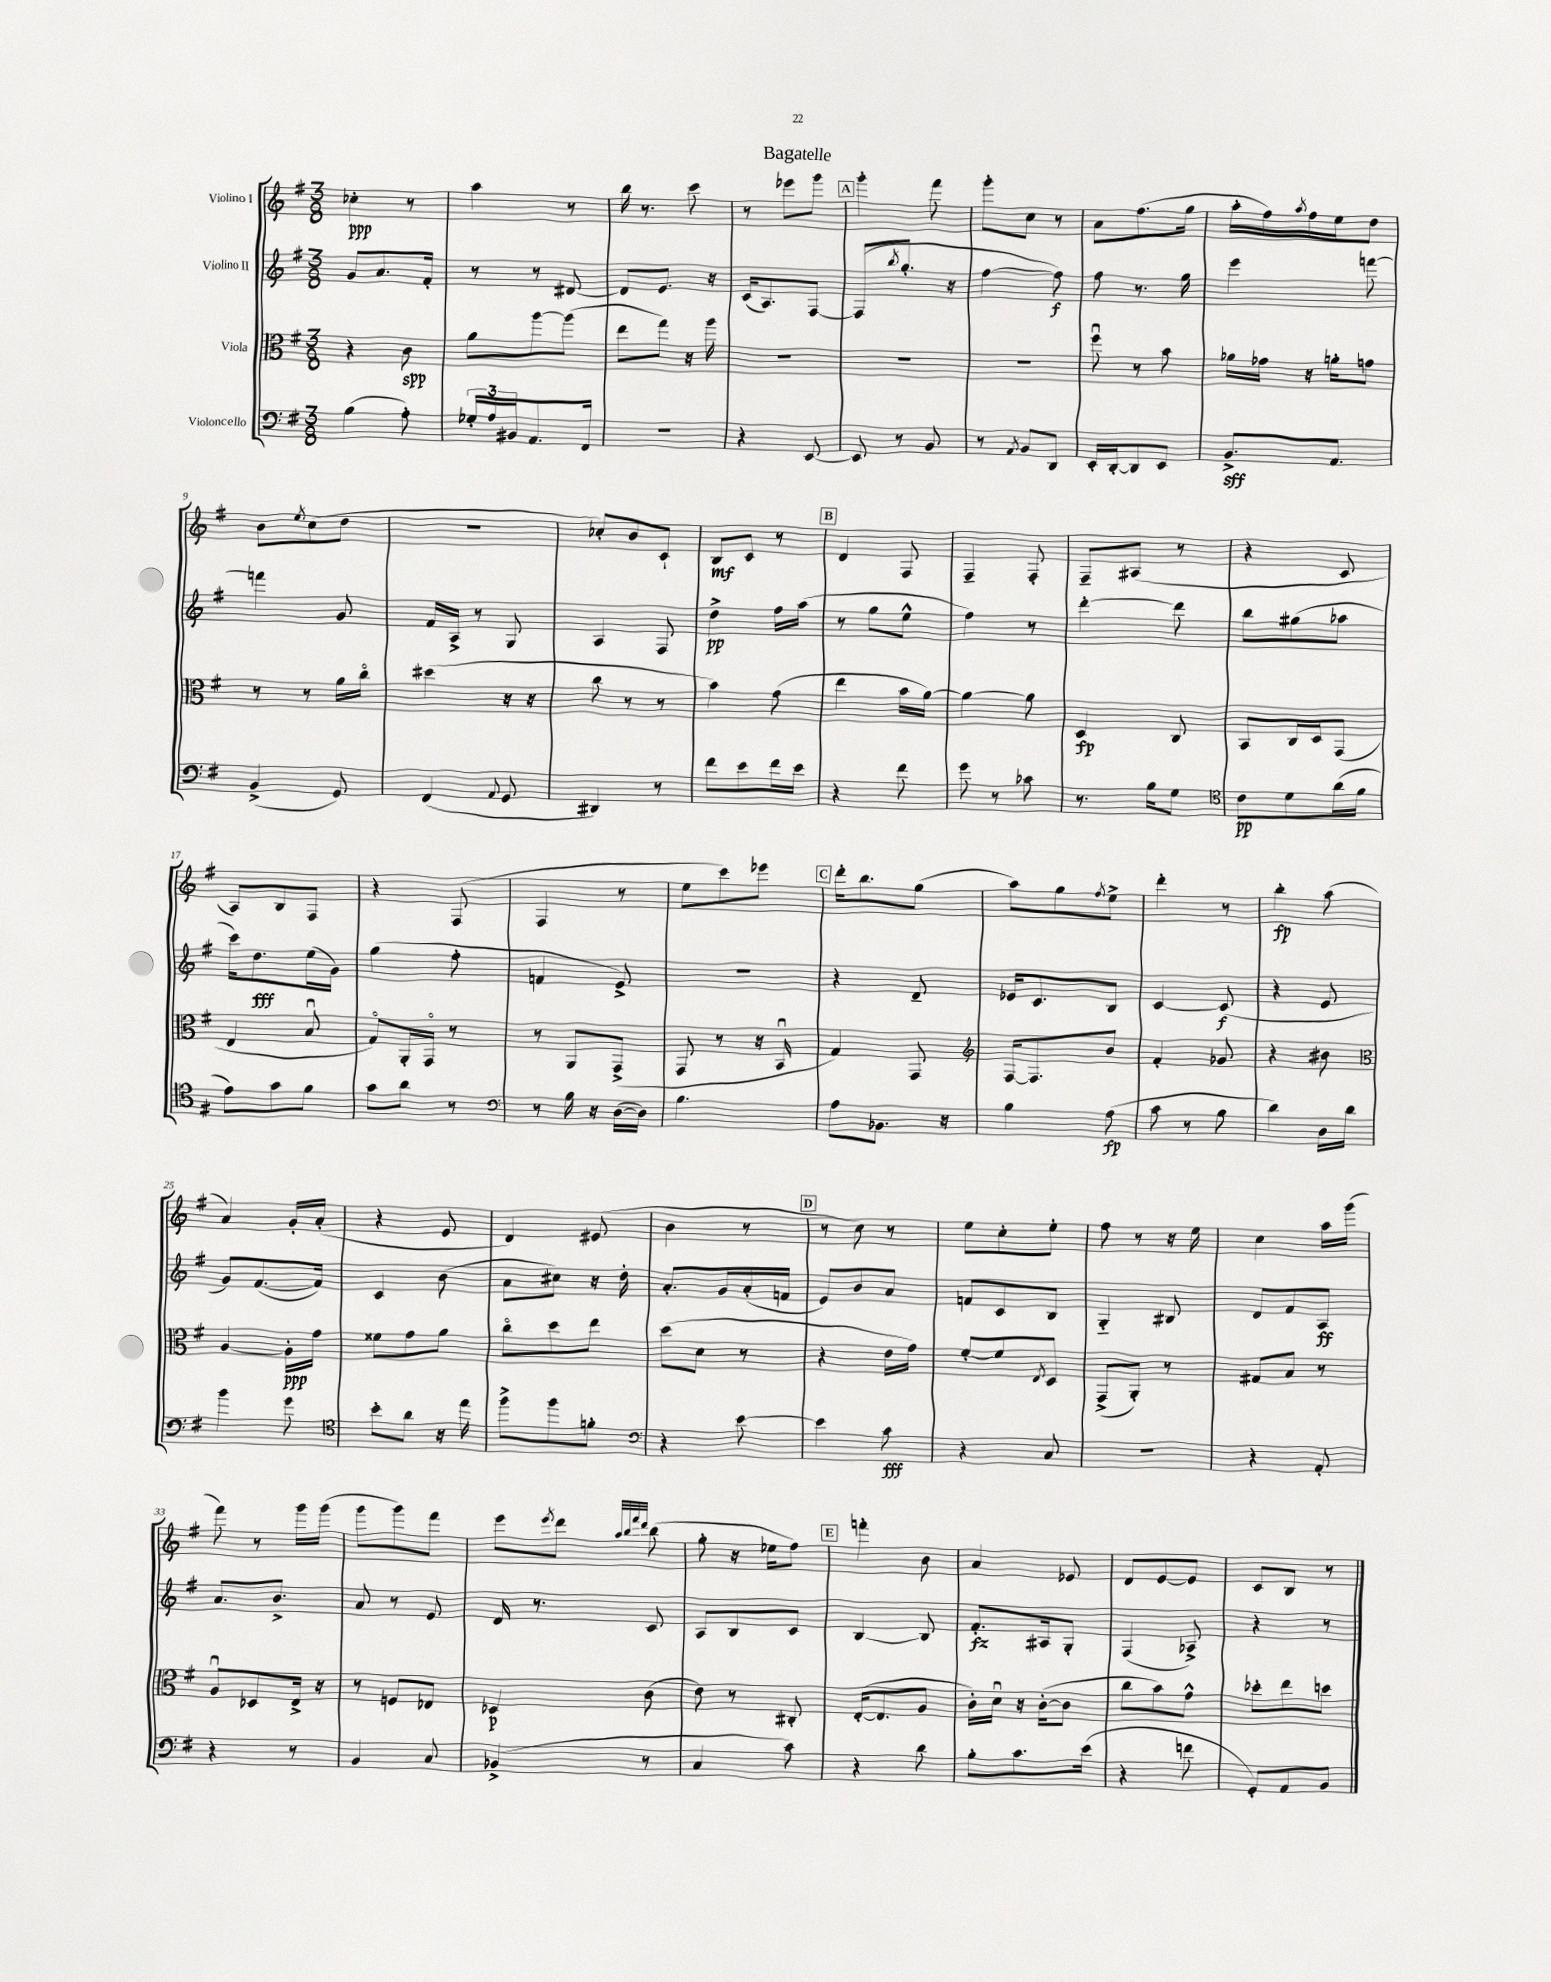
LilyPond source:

\header { title = "Bagatelle" }
<<
\new StaffGroup <<
\new Staff = "s0" \with { instrumentName = "Violino I" } {
    \clef treble \key g \major \numericTimeSignature \time 3/8
    ces''4-.\ppp r8 |
    a''4 r8 |
    b''16 r8. c'''8 |
    r8 ees'''8 g'''8 |
    \mark \markup { \box "A" } g'''4-. fis'''8 |
    g'''8-. c''8 r8 |
    a'8 fis''8.( g''16 |
    a''16-. fis''16) \acciaccatura { a''8 } fis''16 e''16 d''8 |
    b'8 \acciaccatura { e''8 } c''8( d''8 |
    R4. |
    ces''8-.) b'8 c'8-! |
    b8\mf c'8 r8 |
    \mark \markup { \box "B" } d'4 fis8 |
    fis4-- fis8-. |
    fis8-- ais8( r8 |
    r4 c'8 |
    a8) b8 fis8 |
    r4 fis8( |
    fis4 r8 |
    e''8 c'''8) ees'''8 |
    \mark \markup { \box "C" } d'''16-. b''8. g''8( |
    a''8) g''8 \acciaccatura { fis''8 } e''8-> |
    d'''4-. r8 |
    b''4-.\fp a''8( |
    a'4) g'16-. a'16-.( |
    r4 e'8 |
    d'4) eis'8( |
    b'4 r8 |
    \mark \markup { \box "D" } r8 c''8) r8 |
    e''8 c''8-. e''8-. |
    fis''8 r8 r16 e''16 |
    c''4 a''16 g'''16( |
    fis'''8) r8 g'''16 g'''16( |
    g'''8 g'''8) fis'''8 |
    e'''8 \acciaccatura { e'''8 } d'''8 \grace { a''32 b''32 fis'''32 d'''32 } b''8( |
    g''8-. r16 ees''16 fis''8) |
    \mark \markup { \box "E" } f'''4-. b'8 |
    a'4 ees'8 |
    d'8 e'8~ e'8 |
    c'8 b8 r8 \bar "|." |
}
\new Staff = "s1" \with { instrumentName = "Violino II" } {
    \clef treble \key g \major \numericTimeSignature \time 3/8
    g'8 a'8. fis'16-. |
    r8 r8 dis'8~ |
    dis'8 e'8. r16 |
    c'16( a8.) fis8~ |
    \mark \markup { \box "A" } fis8( \acciaccatura { b''8 } g''8.-. r16 |
    fis''4~ fis''8\f) |
    fis''8 r8. g''16 |
    e'''4 f'''8~ |
    f'''4 g'8 |
    fis'16 a16-> r8 g8 |
    a4 fis8 |
    d''4->\pp fis''16 a''16( |
    \mark \markup { \box "B" } r8 g''8 e''8-^ |
    fis''4) r8 |
    d'''4~-. d'''8 |
    b''8 gis''8( aes''8 |
    c'''16) d''8.\fff e''16( g'16) |
    g''4( fis''8-. |
    f'4 e'8->) |
    R4. |
    \mark \markup { \box "C" } r4 d'8-- |
    ees'16 c'8. b8 |
    c'4~ c'8\f( |
    r4 e'8 |
    g'8) fis'8.~( fis'16) |
    c'4 b'8( |
    a'8 cis''8) r16 d''16-. |
    a'8.-. g'16 a'16-.( f'16 |
    \mark \markup { \box "D" } e'8) b'8 a'8 |
    f'8 c'8 b8 |
    g4-_ bis8 |
    d'8 fis'8 a8\ff |
    a'8. b'8.-> |
    a'8 r8 e'8 |
    d'16 r8. c'8 |
    a8 b8 c'8 |
    \mark \markup { \box "E" } b4~ b8 |
    fis'8.-.\fz ais16 g8-. |
    fis4( aes8->) |
    r4 r8 \bar "|." |
}
\new Staff = "s2" \with { instrumentName = "Viola" } {
    \clef alto \key g \major \numericTimeSignature \time 3/8
    r4 c'8\spp |
    a'8 a''8~ a''8( |
    e''8 g''8) r16 a''16 |
    R4. |
    \mark \markup { \box "A" } R4. |
    R4. |
    fis''8\downbow r8 b'8 |
    aes'16 ges'16 r16 a'16-. g'8 |
    r8 r8 a'16 c''16\flageolet |
    dis''4( r16 r16 |
    c''8 r8 r8 |
    b'4) g'8( |
    \mark \markup { \box "B" } e''4 b'16 a'16~) |
    a'4~ a'8 |
    d4\fp c8 |
    b,8 c16 d16 g,8( |
    e4 b8\downbow |
    g8\flageolet) a,16-. g,16\flageolet r8 |
    r8 a,8 g,8->( |
    g,8 r8 r16 b,16\downbow |
    \mark \markup { \box "C" } g4) g,8 |
    \clef treble fis16~ fis8. b'8 |
    fis'4-. ges'8 |
    r4 bis'8 |
    \clef alto a4~ a16-.\ppp g'16 |
    fisis'8 g'8 a'8 |
    c''8\flageolet d''8 e''8 |
    d''8( d'8 r8 |
    \mark \markup { \box "D" } r4 e'16 g'16) |
    fis'8~-. fis'8 \acciaccatura { e8 } d8 |
    g,8->( a,8-.) r8 |
    gis8 b8 r8 |
    a8\downbow des8 e16-> r16 |
    r8 f8 ees8 |
    des4\p c'8( |
    e'8) r8 cis8-. |
    \mark \markup { \box "E" } e16~-.( e8. a8 |
    c'16-.) d'16\downbow r16 c'16~-.( c'8 |
    c''8 b'8) g'8-^ |
    des''8-. e''8 d''8 \bar "|." |
}
\new Staff = "s3" \with { instrumentName = "Violoncello" } {
    \clef bass \key g \major \numericTimeSignature \time 3/8
    b4( a8-.) |
    \tuplet 3/2 { ges16-. a16 bis,16 } a,8. fis,16 |
    R4. |
    r4 e,8~ |
    \mark \markup { \box "A" } e,8 r8 b,8 |
    r8 \acciaccatura { a,8 } b,8 d,8 |
    e,16-. d,16~-. d,8 e,8 |
    b,8.->\sff a,8. |
    b,4->( g,8) |
    fis,4( \appoggiatura { a,8 } g,8 |
    dis,4) r8 |
    fis'8 e'8 fis'16 e'16 |
    \mark \markup { \box "B" } r4 fis'8 |
    g'8 r8 ces'8 |
    r8. b16 g8 |
    \clef tenor c'8\pp d'8 a'16( fis'16 |
    e'8) g'8 fis'8 |
    g'8 a'8 r8 |
    \clef bass r8 b16 r16 d16~( d16) |
    b4. |
    \mark \markup { \box "C" } a8 bes,8. r16 |
    b4 a8\fp( |
    c'8 r8 b8 |
    d'4) d16 d'16 |
    b'4 g'8 |
    \clef tenor b'8-. a'8 r16 e''16 |
    fis''8-> fis''8 f'8-. |
    \clef bass r4 e'8~ |
    \mark \markup { \box "D" } e'4 c'8\fff |
    r4 c8 |
    R4. |
    r4 a,8-. |
    r4 r8 |
    b,4 c8 |
    bes,4->( r8 |
    c4 c'8) |
    \mark \markup { \box "E" } r4 d'8 |
    b8-. c'8. e'16( |
    r4 f'8 |
    g,8-.) a,8 b,8 \bar "|." |
}
>>
>>
